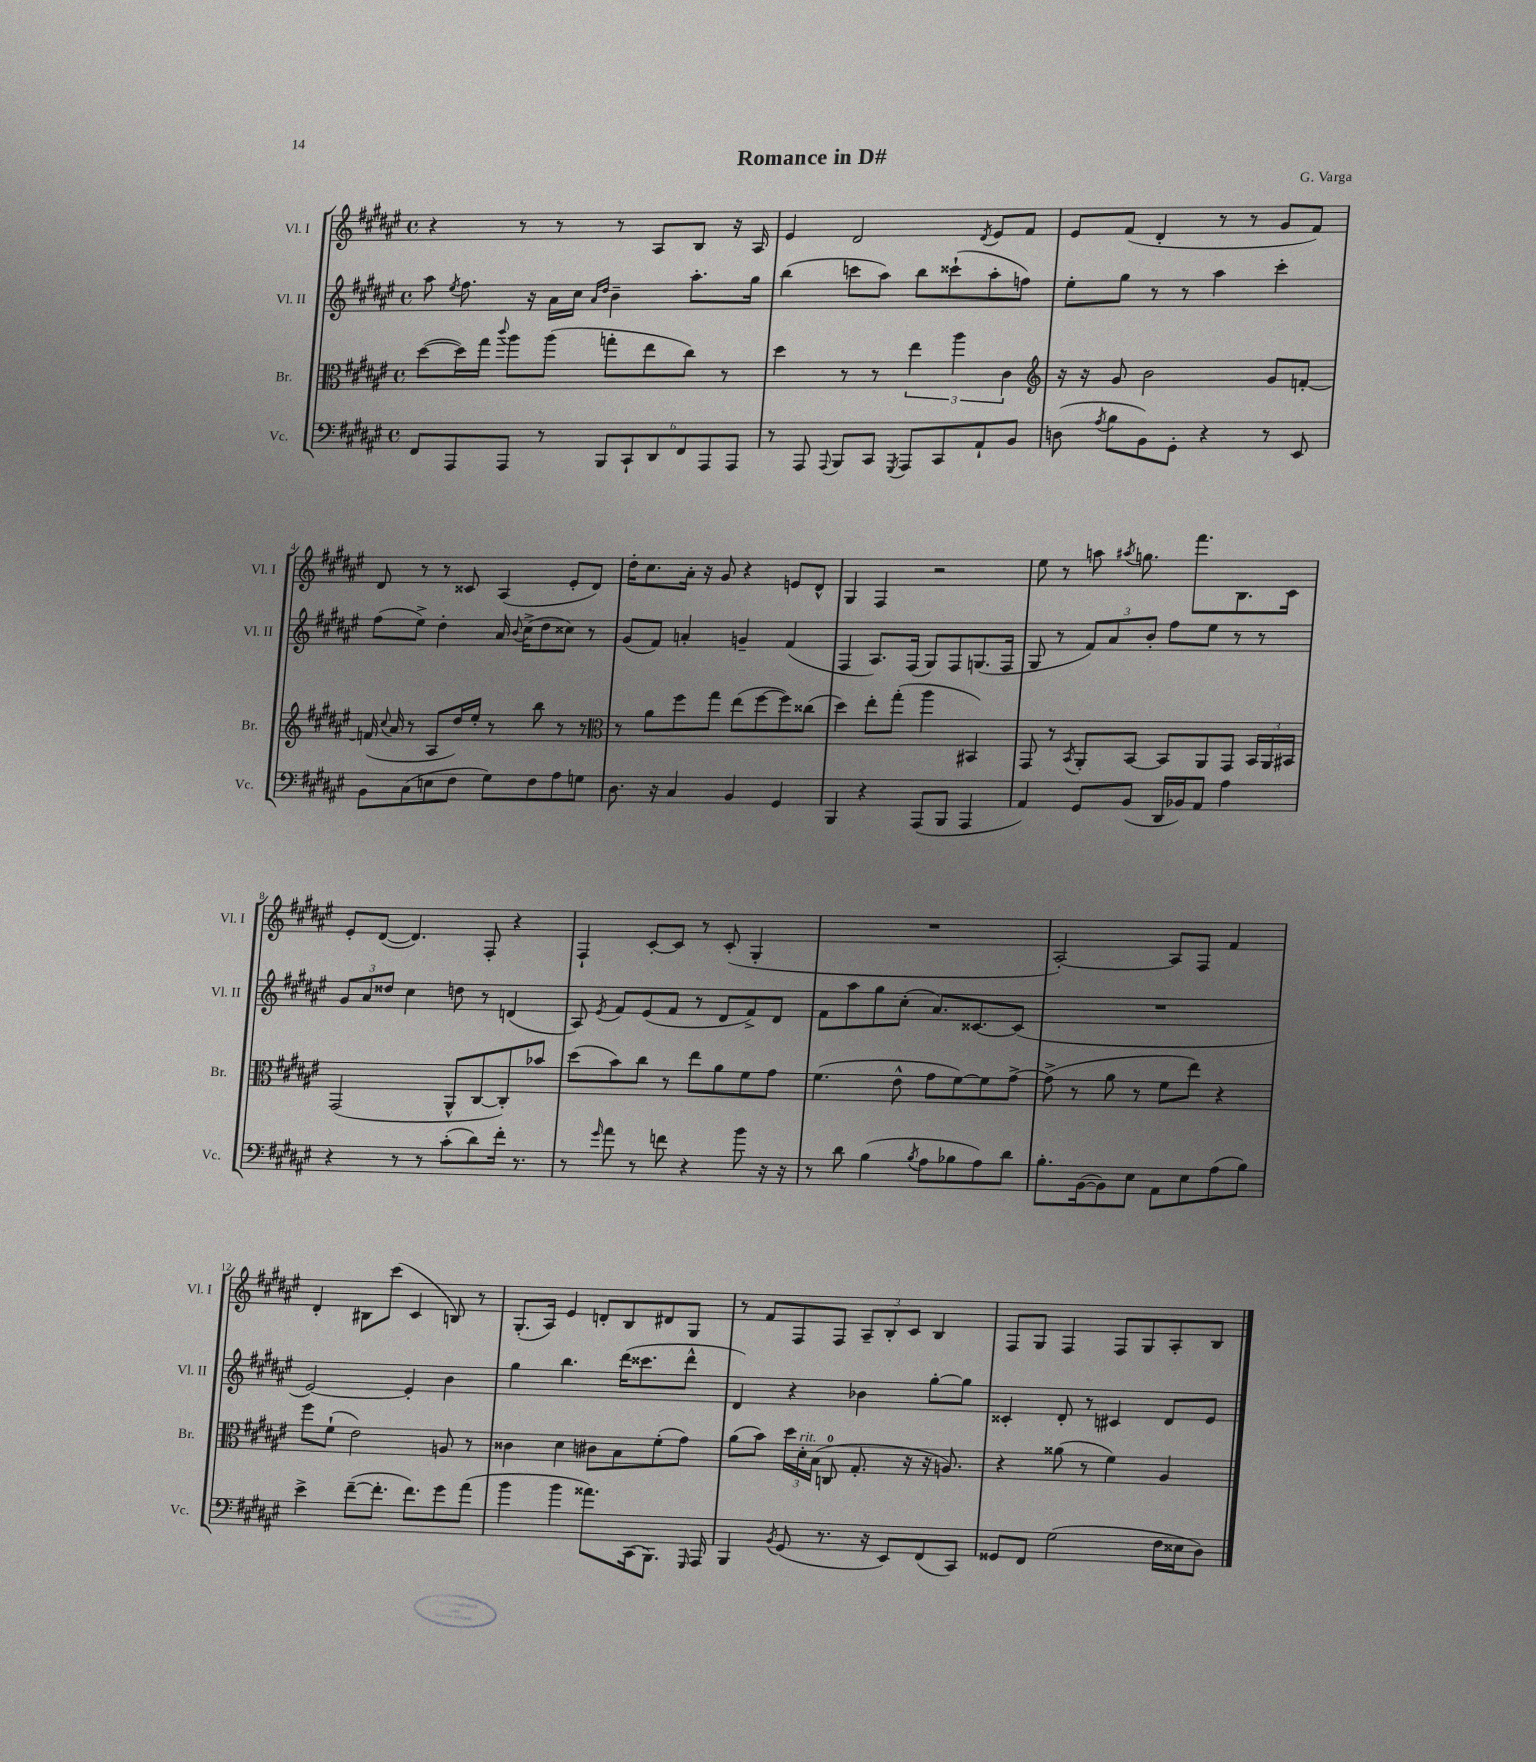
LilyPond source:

\header { title = "Romance in D#" composer = "G. Varga" }
<<
\new StaffGroup <<
\new Staff = "s0" \with { instrumentName = "Vl. I" shortInstrumentName = "Vl. I" } {
    \clef treble \key fis \major \defaultTimeSignature \time 4/4
    \autoBeamOff r4 r8 r8 r8 ais8[ b8] r16 ais16 |
    eis'4 dis'2 \acciaccatura { dis'8 } eis'8[ fis'8] |
    eis'8[ fis'8]( dis'4-. r8 r8 gis'8[ fis'8]) |
    dis'8 r8 r8 cisis'8 ais4( eis'8[-. dis'8]) |
    dis''16[-. cis''8. ais'16]-. r16 gis'8 r4 e'8[ dis'8]-^ |
    gis4 fis4 r2 |
    eis''8 r8 a''8 \acciaccatura { ais''8 } g''8. fis'''8.[ b8. cis'16] |
    eis'8[-. dis'8]~( dis'4.) fis8-. r4 |
    fis4-! cis'8[~-. cis'8] r8 cis'8-.( gis4-. |
    R1 |
    ais2~-.) ais8[ fis8] fis'4 |
    dis'4-. bis8[ cis'''8]( cis'4 b8) r8 |
    gis8.[-.( ais16]) eis'4 d'8[-. b8 dis'8 gis8] |
    r8 fis'8[ fis8 fis8] \tuplet 3/2 { ais8[-- b8-. cis'8] } b4 |
    fis8[ gis8] fis4 fis8[ gis8 ais8-. b8] \bar "|." |
}
\new Staff = "s1" \with { instrumentName = "Vl. II" shortInstrumentName = "Vl. II" } {
    \clef treble \key fis \major \defaultTimeSignature \time 4/4
    \autoBeamOff ais''8 \acciaccatura { eis''8 } fis''8. r16 ais'16[ cis''16] \grace { ais'16[ dis''16] } b'4-- ais''8.[-. gis''16] |
    b''4( c'''8[ ais''8]) b''8[ cisis'''8-!( ais''8-. f''8]) |
    eis''8[-. gis''8] r8 r8 ais''4 cis'''4-. |
    fis''8[( eis''8]->) dis''4-. ais'16 \appoggiatura { b'8 } cis''16[->( dis''8 cisis''8]) r8 |
    gis'8[( fis'8]) a'4-. g'4-- fis'4( |
    fis4 ais8.[) fis16]( gis8[) fis8 g8.( fis16] |
    gis8 r8 \tuplet 3/2 { fis'8[) ais'8 b'8]-. } fis''8[ eis''8] r8 r8 |
    \tuplet 3/2 { gis'8[ ais'8 disis''8] } cis''4 d''8 r8 d'4( |
    ais8) \acciaccatura { eis'8 } fis'8[ eis'8( fis'8] r8 dis'8[ fis'8->) dis'8] |
    fis'8[ ais''8 gis''8 cis''8]-.( ais'8.[) cisis'8.~ cisis'8]( |
    R1 |
    eis'2~) eis'4-. b'4 |
    gis''4 b''4. dis'''16[( cisis'''8. dis'''8]-^ |
    dis'4) r4 bes'4 gis''8[~-. gis''8] |
    cisis'4-. dis'8-. r8 cis'4 dis'8[ eis'8] \bar "|." |
}
\new Staff = "s2" \with { instrumentName = "Br." shortInstrumentName = "Br." } {
    \clef alto \key fis \major \defaultTimeSignature \time 4/4
    \autoBeamOff dis''8[~( dis''16) gis''16] \appoggiatura { cis'''8 } ais''8[ ais''8]( g''8[-. eis''8 cis''8]) r8 |
    dis''4 r8 r8 \tuplet 3/2 { eis''4 ais''4 cis'4 } |
    \clef treble r16 r16 gis'8 b'2 gis'8[ f'8]~-. |
    f'16( \appoggiatura { cis''8 } ais'16 r8 ais8[ dis''16) eis''16]-. r8 b''8 r8 r8 |
    \clef alto r8 ais'8[ fis''8 gis''8] eis''8[( fis''8~ fis''8) cisis''8]( |
    dis''4) eis''8[-. gis''8]-.( ais''4 bis,4) |
    gis,8 r8 \acciaccatura { b,8 } ais,8[-. b,8]~ b,8[ ais,8 gis,8] \tuplet 3/2 { b,16[ ais,16 bis,16] } |
    gis,2( ais,8[-^ cis8~ cis8-.) bes'8] |
    dis''8[( b'8) cis''8] r8 eis''8[ ais'8 fis'8 gis'8] |
    fis'4.( eis'8-^ gis'8[ fis'8~) fis'8 gis'8]~-> |
    gis'8->( r8 ais'8 r8 fis'8[ eis''8]) r4 |
    fis''8[ fis'8]-!( eis'2) a8 r8 |
    cisis'4 dis'4 cis'8[ b8 fis'8-.( gis'8]) |
    ais'8[( b'8]) \tuplet 3/2 { dis''16[ dis'16-.^\markup { \italic "rit." } b16]( } c8-0 gis8.-. r16 r16 a8.) |
    r4 aisis'8( r8 fis'4) ais4 \bar "|." |
}
\new Staff = "s3" \with { instrumentName = "Vc." shortInstrumentName = "Vc." } {
    \clef bass \key fis \major \defaultTimeSignature \time 4/4
    \autoBeamOff fis,8[ ais,,8 ais,,8] r8 \tuplet 6/4 { b,,8[ cis,8-! dis,8 fis,8 ais,,8 ais,,8] } |
    r8 ais,,8 \appoggiatura { ais,,8 } b,,8[ cis,8] \acciaccatura { gis,,8 } ais,,8[ cis,8 ais,8-! b,8] |
    d8( \acciaccatura { ais8 } b8[ b,8) gis,8]-. r4 r8 eis,8 |
    b,8[ cis8( e8 fis8] gis8[) fis8 ais8 g8] |
    dis8. r16 cis4 b,4 gis,4 |
    b,,4 r4 ais,,8[( b,,8] ais,,4 |
    ais,4) gis,8[ b,8]( dis,16[ bes,16) ais,8] ais4 |
    r4 r8 r8 cis'8[-.( dis'8) fis'16]-. r8. |
    r8 \grace { gis'16 } ais'8 r8 f'8 r4 b'8 r16 r16 |
    r8 dis'8 b4( \acciaccatura { b8 } ais8[ bes8 ais8) dis'8] |
    b8.[-. b,16~( b,8) eis8] ais,8[ eis8 ais8( b8]) |
    eis'4-> fis'8[~--( fis'8.]-. fis'8.[) gis'8 ais'8]( |
    b'4 b'4 aisis'8.[) cis,16( b,,8.]) \grace { gis,,16 } ais,,16 |
    b,,4 \acciaccatura { b,8 } gis,8( r8. r16 eis,8[) fis,8( cis,8]) |
    gisis,8[ fis,8] gis2( fis16[ eisis16 dis8]) \bar "|." |
}
>>
>>
